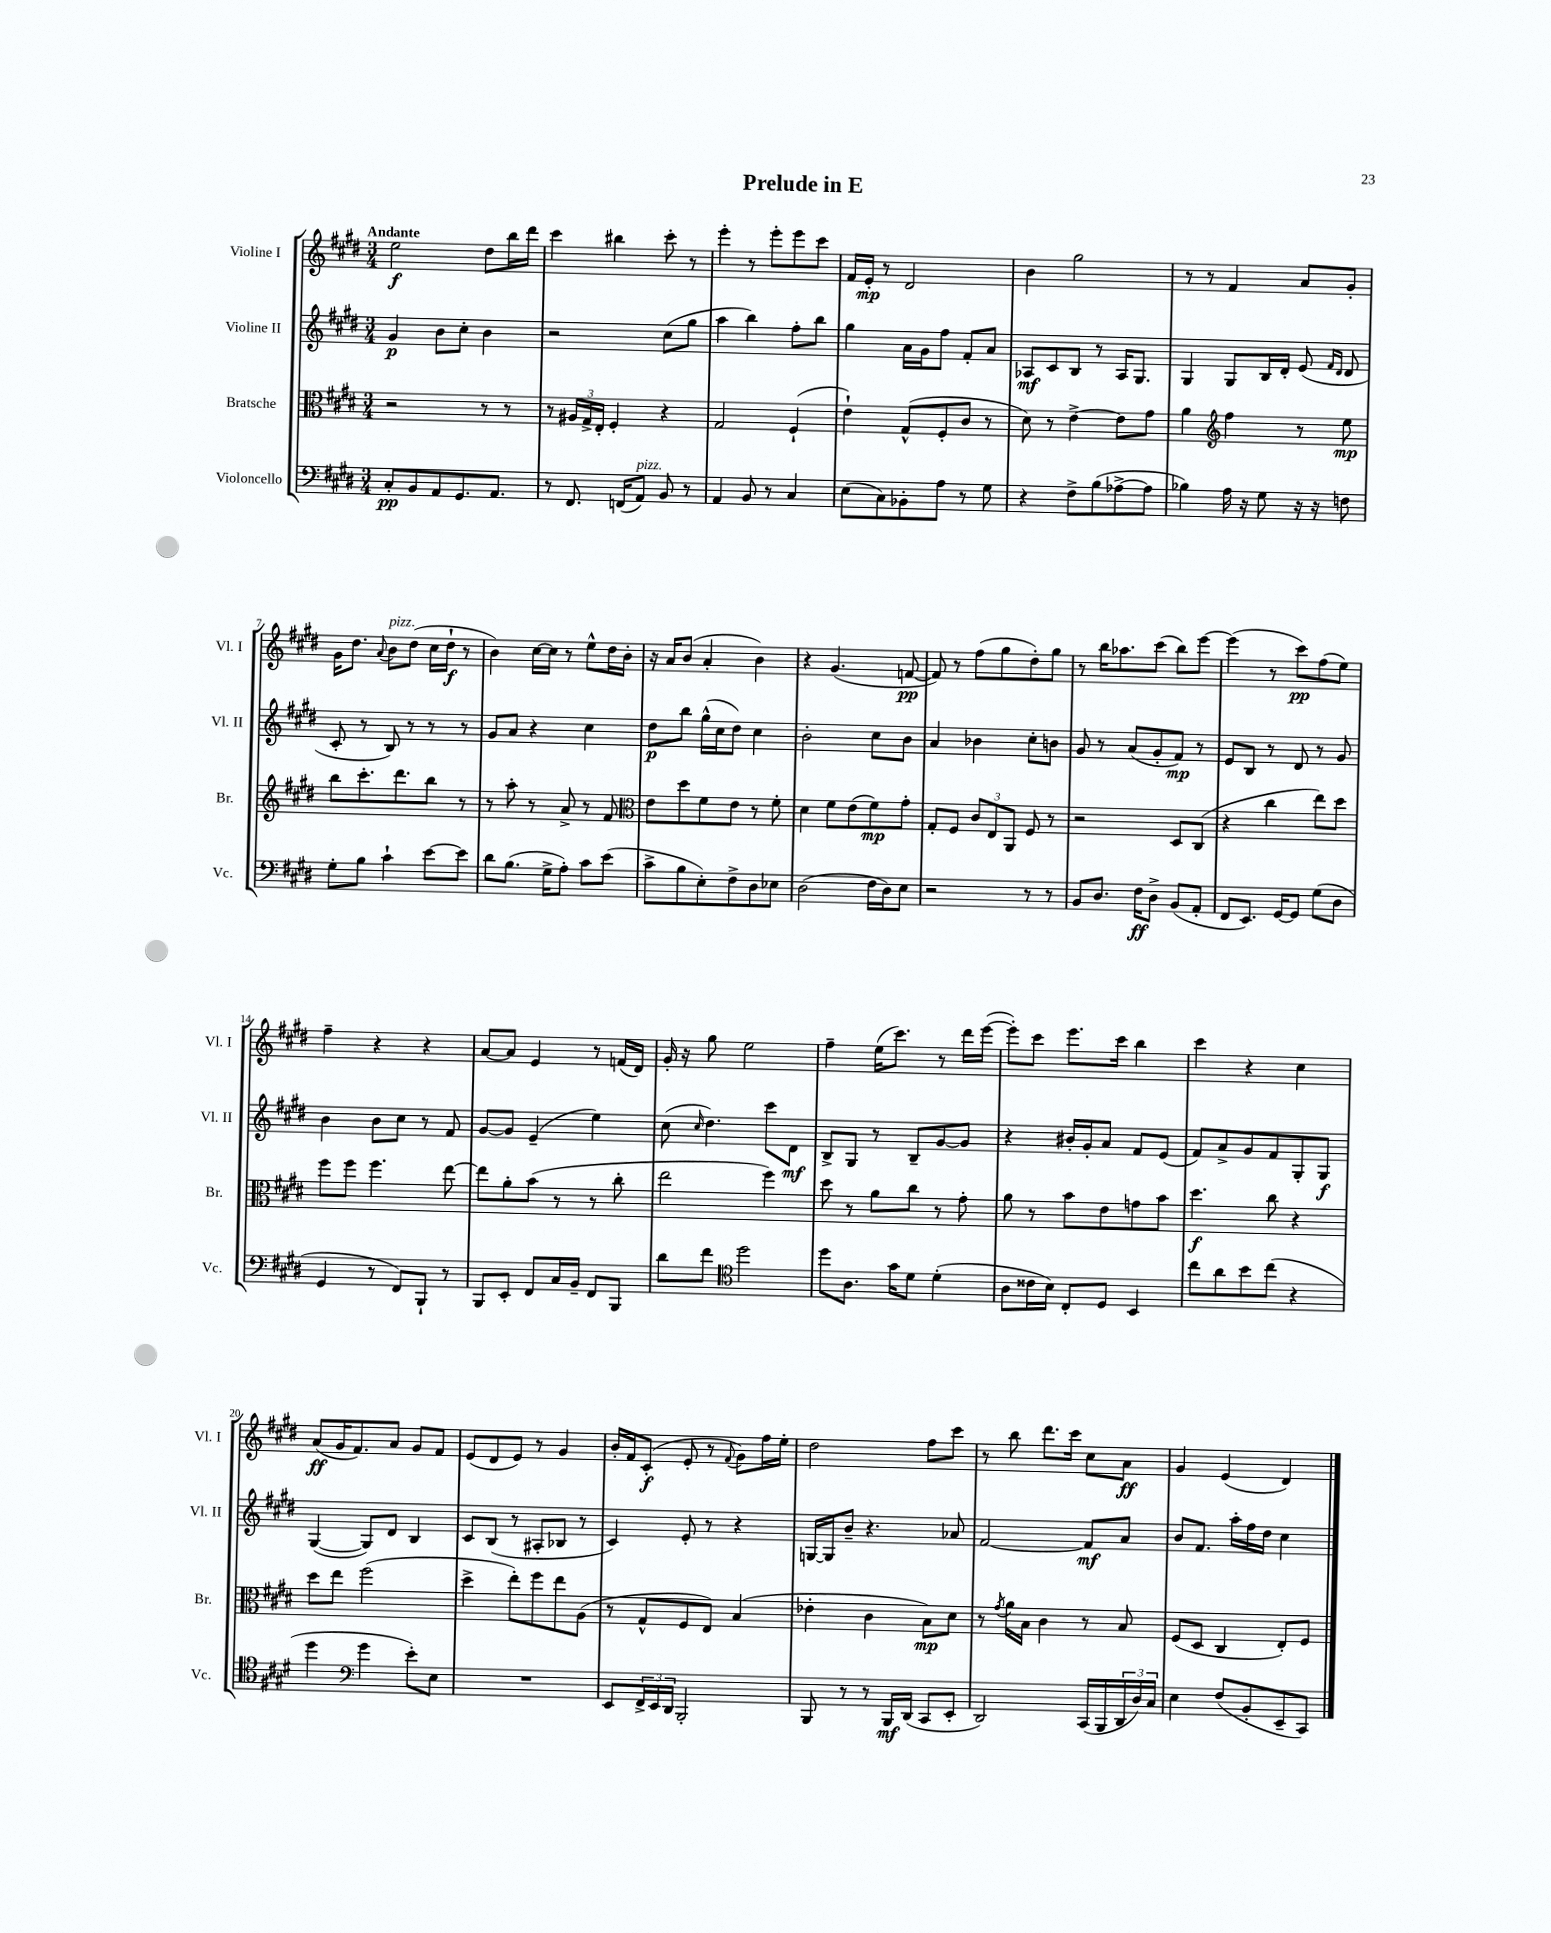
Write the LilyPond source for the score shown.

\header { title = "Prelude in E" }
<<
\new StaffGroup <<
\new Staff = "s0" \with { instrumentName = "Violine I" shortInstrumentName = "Vl. I" } {
    \clef treble \key e \major \numericTimeSignature \time 3/4 \tempo "Andante"
    e''2\f dis''8 b''16 dis'''16 |
    cis'''4 bis''4 cis'''8-. r8 |
    e'''4-. r8 e'''8-. e'''8 cis'''8 |
    fis'16 e'16-.\mp r8 dis'2 |
    b'4 gis''2 |
    r8 r8 fis'4 a'8 gis'8-. |
    gis'16 dis''8. \appoggiatura { a'8 } b'8^\markup { \italic "pizz." } dis''8( cis''16 dis''16-!\f r8 |
    b'4) cis''16~ cis''16 r8 e''8-^ dis''16 b'16-. |
    r16 a'16 b'8( a'4-. b'4) |
    r4 gis'4.( f'8~\pp |
    f'8) r8 fis''8( gis''8 dis''8-.) gis''8 |
    r8 b''16 aes''8. cis'''8( b''8) e'''8~ |
    e'''4( r8 cis'''8\pp) fis''8( e''8) |
    fis''4-- r4 r4 |
    a'8~ a'8 e'4 r8 f'16( dis'16) |
    gis'16-. r16 gis''8 e''2 |
    fis''4-- e''16( cis'''8.) r8 dis'''16 e'''16~( |
    e'''8-.) cis'''8 e'''8. cis'''16 b''4 |
    cis'''4 r4 cis''4 |
    a'8\ff( gis'16 fis'8.) a'8 gis'8 fis'8 |
    e'8( dis'8 e'8) r8 gis'4 |
    b'16-. fis'16 cis'8-.\f( e'8-. r8 \appoggiatura { fis'8 } gis'8) fis''16 e''16-. |
    dis''2 fis''8 cis'''8 |
    r8 b''8 dis'''8. cis'''16 cis''8 a'8\ff |
    gis'4 e'4( dis'4) \bar "|." |
}
\new Staff = "s1" \with { instrumentName = "Violine II" shortInstrumentName = "Vl. II" } {
    \clef treble \key e \major \numericTimeSignature \time 3/4
    gis'4\p b'8 cis''8-. b'4 |
    r2 cis''8( gis''8 |
    a''4 b''4) fis''8-. b''8 |
    gis''4 a'16 gis'16 fis''8 fis'8-. a'8 |
    aes8\mf cis'8 b8 r8 aes16 gis8. |
    gis4 gis8 b16 dis'16-. e'8( \grace { fis'16 dis'16 } dis'8 |
    cis'8-. r8 b8) r8 r8 r8 |
    gis'8 a'8 r4 cis''4 |
    dis''8\p b''8 gis''16-^( cis''16 dis''8) cis''4 |
    b'2-. cis''8 b'8 |
    a'4 bes'4 cis''8-. b'8 |
    gis'8 r8 a'8( gis'8-. fis'8\mp) r8 |
    e'8 b8 r8 dis'8 r8 gis'8 |
    b'4 b'8 cis''8 r8 fis'8 |
    gis'8~ gis'8 e'4--( e''4) |
    cis''8( \grace { cis''16 } dis''4.) cis'''8 dis'8\mf |
    b8-> gis8 r8 b8-- gis'8~ gis'8 |
    r4 bis'16-. gis'16-. a'8 fis'8 e'8( |
    fis'8) a'8-> gis'8 fis'8 gis8-. gis8\f |
    gis4~( gis8) dis'8 b4 |
    cis'8 b8( r8 ais8-. bes8 r8 |
    cis'4) e'8-. r8 r4 |
    g16~ g16 b'8-- r4. aes'8 |
    fis'2~ fis'8\mf a'8 |
    b'8 fis'8. a''16-. fis''16 dis''16 cis''4 \bar "|." |
}
\new Staff = "s2" \with { instrumentName = "Bratsche" shortInstrumentName = "Br." } {
    \clef alto \key e \major \numericTimeSignature \time 3/4
    r2 r8 r8 |
    r8 \tuplet 3/2 { ais16 gis16-> e16-. } fis4-. r4 |
    gis2 fis4-!( |
    e'4-!) gis8-^( fis8-. cis'8 r8 |
    dis'8) r8 e'4~-> e'8 gis'8 |
    a'4 \clef treble fis''4 r8 e''8\mp |
    b''8 cis'''8.-. dis'''8. b''8 r8 |
    r8 a''8-. r8 a'8-> r8 fis'8 |
    \clef alto e'8 dis''8 fis'8 e'8 r8 fis'8-. |
    dis'4 fis'8 e'8( fis'8\mp) gis'8-. |
    gis8-. fis8 \tuplet 3/2 { cis'8 e8 a,8 } fis8 r8 |
    r2 dis8 cis8( |
    r4 cis''4 e''8) dis''8 |
    fis''8 fis''8 fis''4. e''8~ |
    e''8 a'8-. b'8( r8 r8 cis''8-. |
    e''2 fis''4) |
    dis''8 r8 a'8 cis''8 r8 gis'8-. |
    a'8 r8 b'8 e'8 g'8 b'8 |
    dis''4.\f cis''8 r4 |
    dis''8 e''8 fis''2( |
    dis''4-> e''8-.) fis''8 e''8 a8( |
    r8 gis8-^ fis8 e8) b4( |
    ees'4-. cis'4 b8\mp) dis'8 |
    r8 \acciaccatura { gis'8 } a'16 b16 cis'4 r8 b8 |
    fis8( dis8 cis4 e8-.) fis8 \bar "|." |
}
\new Staff = "s3" \with { instrumentName = "Violoncello" shortInstrumentName = "Vc." } {
    \clef bass \key e \major \numericTimeSignature \time 3/4
    cis8-.\pp b,8 a,8 gis,8. a,8. |
    r8 fis,8. f,16( a,8^\markup { \italic "pizz." }) b,8 r8 |
    a,4 b,8 r8 cis4 |
    e8( cis8) bes,8-. a8 r8 gis8 |
    r4 fis8-> b8( aes8~-> aes8 |
    bes4) a16 r16 gis8 r16 r16 f8 |
    gis8-. b8 cis'4-! e'8~ e'8 |
    dis'8 b8.( gis16-> a8-.) cis'8 e'8( |
    cis'8-> b8 e8-.) fis8-> dis8 ees8 |
    dis2( fis16 dis16) e8 |
    r2 r8 r8 |
    b,8 dis8. fis16\ff dis8-> b,8( a,8-. |
    fis,8 e,8.) gis,16~ gis,8 gis8( dis8 |
    gis,4 r8 fis,8) b,,8-! r8 |
    b,,8 e,8-. fis,8 cis16 b,16-- fis,8 b,,8 |
    dis'8 fis'8 \clef tenor dis''2 |
    dis''8 a8. gis'16 dis'8 dis'4-.( |
    a8 cisis'16 b16) cis8-. dis8 b,4 |
    cis''8 a'8 b'8 cis''8( r4 |
    dis''4 \clef bass gis'4 e'8-.) e8 |
    R2. |
    e,8 \tuplet 3/2 { fis,16-> e,16 dis,16 } b,,2-. |
    b,,8 r8 r8 b,,16\mf dis,16( cis,8 e,8-. |
    dis,2) cis,16( b,,16 \tuplet 3/2 { dis,16 dis16) cis16 } |
    e4 fis8( b,8-. e,8-- cis,8) \bar "|." |
}
>>
>>
